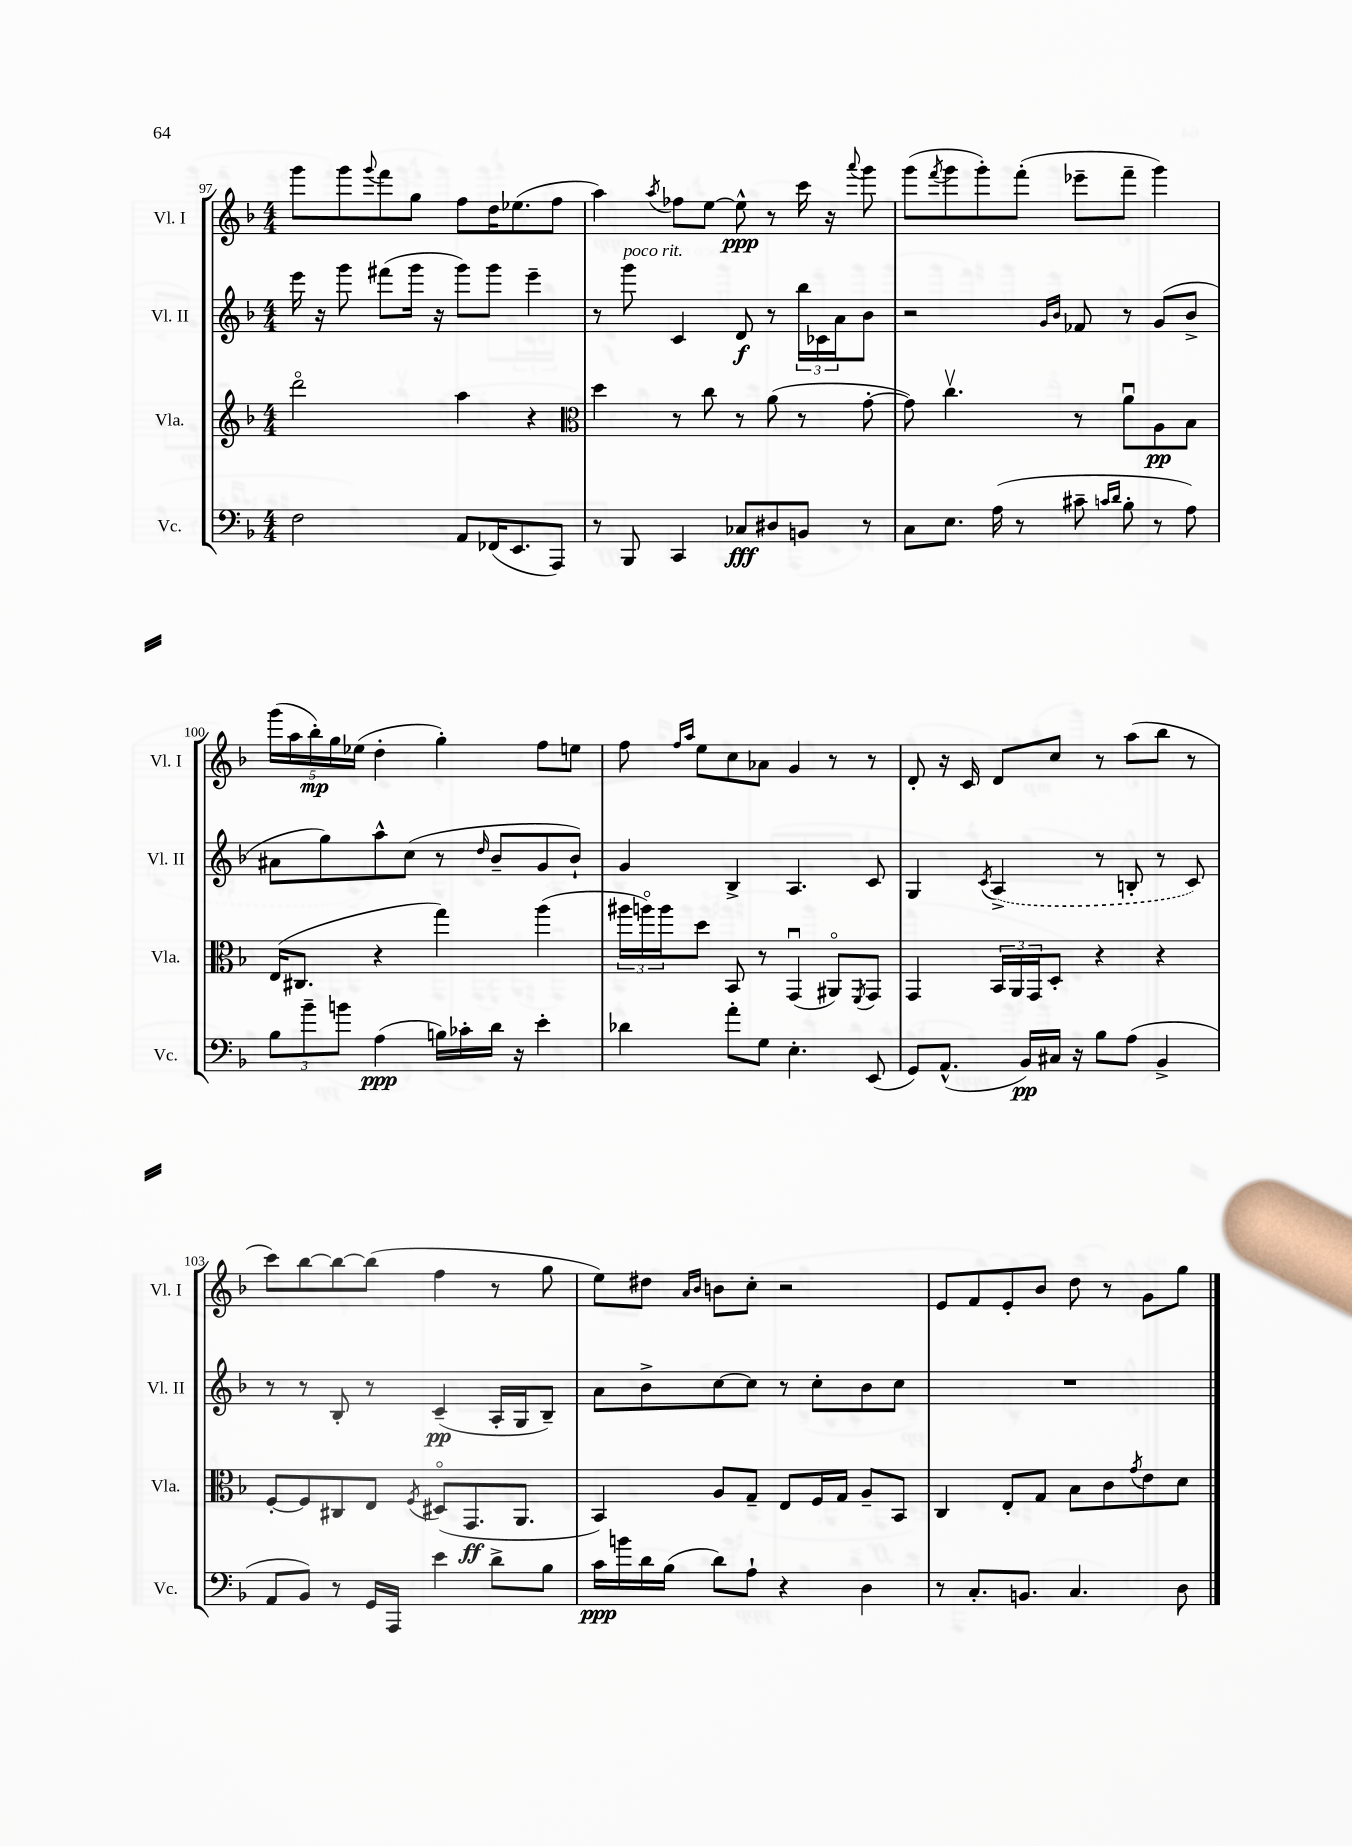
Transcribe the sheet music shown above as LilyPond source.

<<
\new StaffGroup <<
\new Staff = "s0" \with { instrumentName = "Vl. I" shortInstrumentName = "Vl. I" } {
    \clef treble \key f \major \numericTimeSignature \time 4/4
    g'''8 g'''8 \appoggiatura { g'''8 } f'''8 g''8 f''8 d''16 ees''8.( f''8 |
    a''4) \acciaccatura { a''8 } fes''8 e''8~ e''8-^\ppp r8 c'''16 r16 \appoggiatura { a'''8 } g'''8 |
    g'''8( \acciaccatura { f'''8 } g'''8 g'''8-.) f'''8-.( ees'''8-- f'''8-- g'''4) |
    \tuplet 5/4 { g'''16( a''16 bes''16-.\mp) g''16 ees''16( } d''4-. g''4-.) f''8 e''8 |
    f''8 \grace { f''16 a''16 } e''8 c''8 aes'8 g'4 r8 r8 |
    d'8-. r16 c'16 d'8 c''8 r8 a''8( bes''8 r8 |
    c'''8) bes''8~ bes''8~ bes''8( f''4 r8 g''8 |
    e''8) dis''8 \grace { a'16 bes'16 } b'8 c''8-. r2 |
    e'8 f'8 e'8-. bes'8 d''8 r8 g'8 g''8 \bar "|." |
}
\new Staff = "s1" \with { instrumentName = "Vl. II" shortInstrumentName = "Vl. II" } {
    \clef treble \key f \major \numericTimeSignature \time 4/4
    e'''16 r16 g'''8 fis'''8( g'''16 r16 g'''8) g'''8 e'''4-- |
    r8 g'''8^\markup { \italic "poco rit." } c'4 d'8\f r8 \tuplet 3/2 { bes''16 ces'16 a'16 } bes'8 |
    r2 \grace { g'16 bes'16 } fes'8 r8 g'8( bes'8-> |
    ais'8 g''8) a''8-^ c''8( r8 \grace { d''16 } bes'8-- g'8 bes'8-!) |
    g'4 bes4-> a4. c'8 |
    g4 \acciaccatura { c'8 } \once \slurDashed a4->( r8 b8-. r8 c'8) |
    r8 r8 bes8-. r8 c'4--\pp( a16-. g16 bes8--) |
    a'8 bes'8-> c''8~ c''8 r8 c''8-. bes'8 c''8 |
    R1 \bar "|." |
}
\new Staff = "s2" \with { instrumentName = "Vla." shortInstrumentName = "Vla." } {
    \clef treble \key f \major \numericTimeSignature \time 4/4
    d'''2\flageolet a''4 r4 |
    \clef alto d''4 r8 c''8 r8 a'8( r8 g'8~-. |
    g'8) c''4.\upbow r8 a'8\downbow a8\pp bes8 |
    e16( cis8. r4 g''4) a''4( |
    \tuplet 3/2 { ais''16 a''16\flageolet) a''16 } d''8 bes,8 r8 g,4\downbow( ais,8\flageolet) \acciaccatura { f,8 } g,8 |
    g,4 \tuplet 3/2 { bes,16 a,16 g,16 } d8-. r4 r4 |
    f8~-. f8 cis8 e8 \acciaccatura { f8 } dis8\flageolet( g,8.\ff a,8. |
    bes,4) a8 g8-- e8 f16 g16 a8-- bes,8 |
    c4 e8-. g8 bes8 c'8 \acciaccatura { g'8 } e'8 d'8 \bar "|." |
}
\new Staff = "s3" \with { instrumentName = "Vc." shortInstrumentName = "Vc." } {
    \clef bass \key f \major \numericTimeSignature \time 4/4
    f2 a,8 fes,16( e,8. a,,8) |
    r8 bes,,8 c,4 ces8\fff dis8 b,8 r8 |
    c8 e8. a16( r8 cis'8-- \grace { c'16 d'16 } bes8-. r8 a8) |
    \tuplet 3/2 { bes8 bes'8-- b'8 } a4\ppp( b16) ces'16-. d'16 r16 e'4-. |
    des'4 a'8-. g8 e4.-. e,8( |
    g,8) a,8.-^( bes,16\pp) cis16 r16 bes8 a8( bes,4-> |
    a,8 bes,8) r8 g,16 a,,16 e'4 d'8-> bes8 |
    c'16\ppp b'16 d'16 bes16( d'8) a8-! r4 d4 |
    r8 c8.-. b,8. c4. d8 \bar "|." |
}
>>
>>
\layout { \context { \Score currentBarNumber = #97 } }
